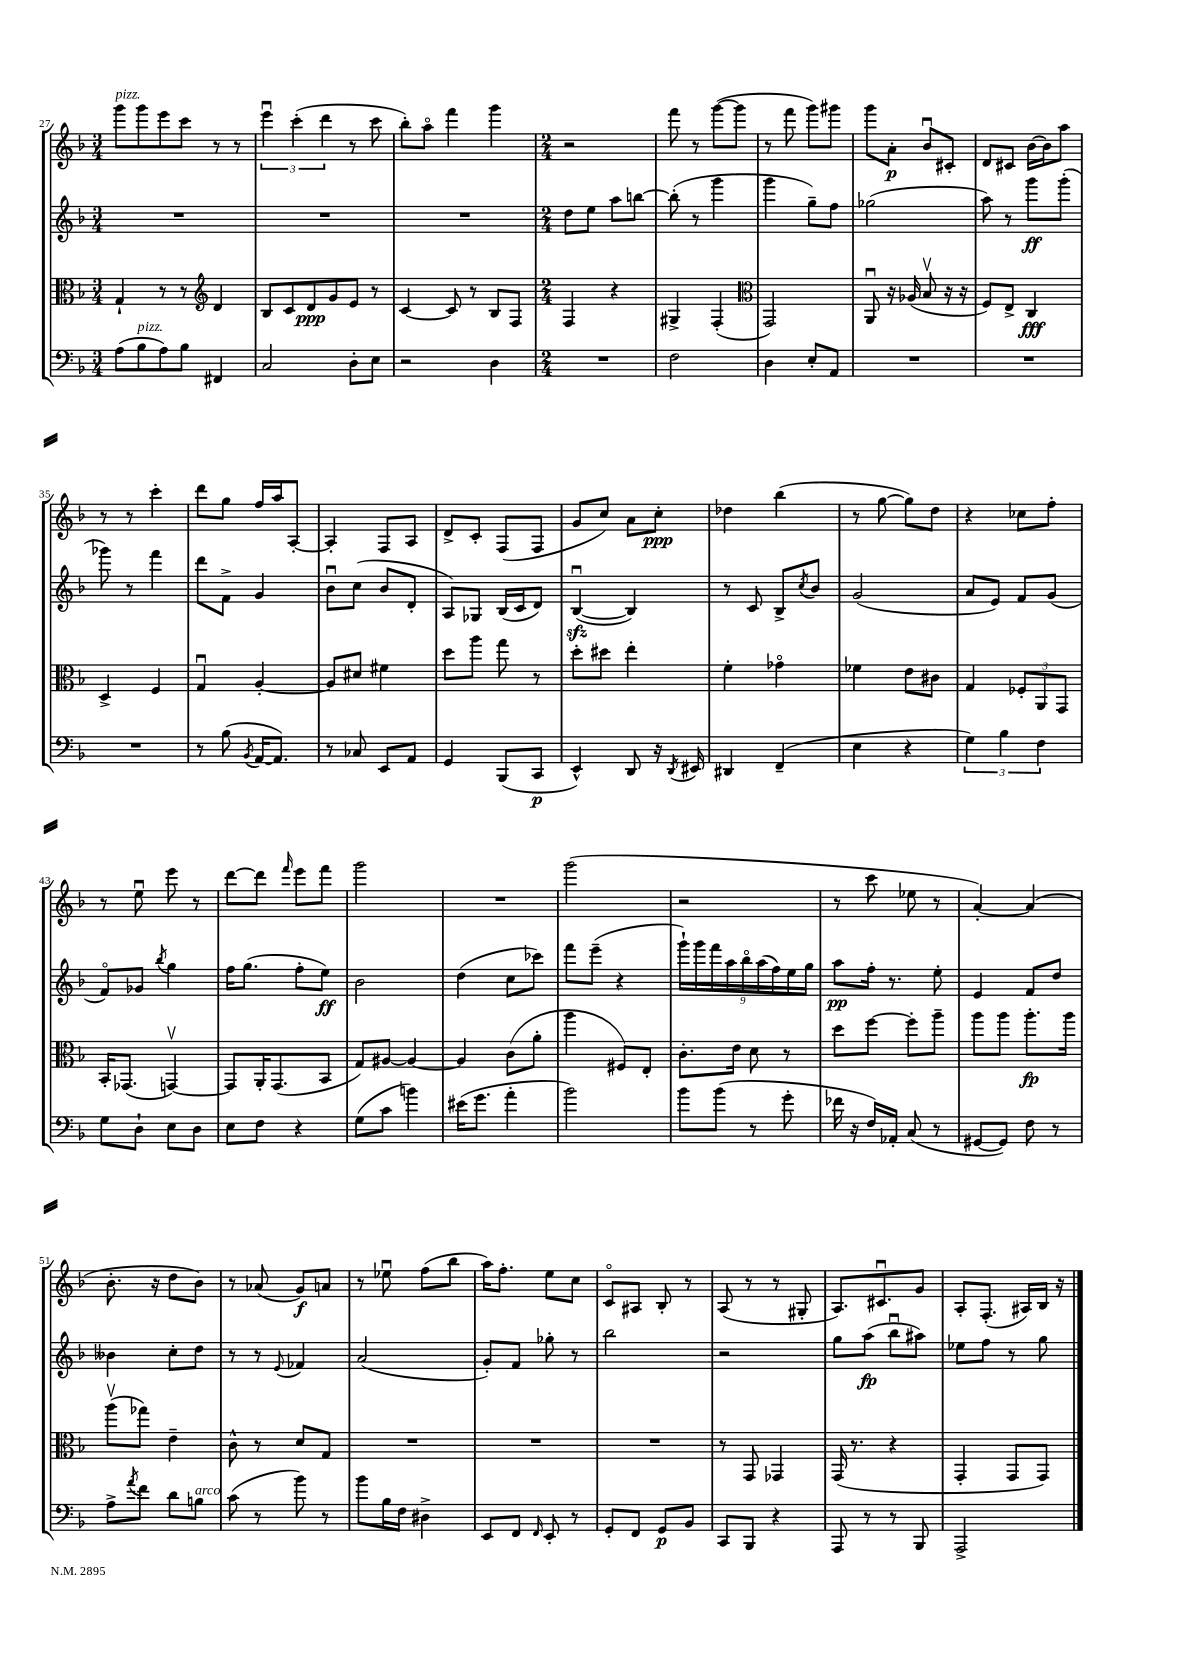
<<
\new StaffGroup <<
\new Staff = "s0" {
    \clef treble \key f \major \numericTimeSignature \time 3/4
    g'''8^\markup { \italic "pizz." } g'''8 e'''8 c'''8 r8 r8 |
    \tuplet 3/2 { e'''4\downbow c'''4-.( d'''4 } r8 c'''8 |
    bes''8-.) a''8\flageolet f'''4 g'''4 |
    \numericTimeSignature \time 2/4 r2 |
    f'''8 r8 g'''8~( g'''8 |
    r8 f'''8 g'''8) gis'''8 |
    g'''8 a'8-.\p bes'8\downbow cis'8-. |
    d'8 cis'8 bes'16~ bes'16 a''8 |
    r8 r8 c'''4-. |
    d'''8 g''8 f''16 a''16 a8~-. |
    a4-. f8 a8 |
    d'8-> c'8-. f8( f8 |
    g'8 c''8) a'8 c''8-.\ppp |
    des''4 bes''4( |
    r8 g''8~ g''8) d''8 |
    r4 ces''8 f''8-. |
    r8 e''8\downbow e'''8 r8 |
    d'''8~ d'''8 \grace { f'''16 } e'''8 f'''8 |
    g'''2 |
    R2 |
    g'''2( |
    r2 |
    r8 c'''8 ees''8 r8 |
    a'4~-.) a'4( |
    bes'8.-. r16 d''8 bes'8) |
    r8 aes'8( g'8\f) a'8 |
    r8 ees''8\downbow f''8( bes''8 |
    a''16) f''8.-. e''8 c''8 |
    c'8\flageolet ais8 bes8-. r8 |
    a8( r8 r8 gis8-. |
    a8.) cis'8.\downbow g'8 |
    a8-. f8.-.( ais16) bes16 r16 \bar "|." |
}
\new Staff = "s1" {
    \clef treble \key f \major \numericTimeSignature \time 3/4
    R2. |
    R2. |
    R2. |
    \numericTimeSignature \time 2/4 d''8 e''8 a''8 b''8~ |
    b''8-.( r8 g'''4 |
    g'''4 g''8--) f''8 |
    ges''2( |
    a''8) r8 g'''8\ff g'''8-.( |
    ges'''8) r8 f'''4 |
    d'''8 f'8-> g'4 |
    bes'8\downbow c''8( bes'8 d'8-. |
    a8) ges8 bes16( c'16 d'8) |
    bes4~\downbow\sfz( bes4) |
    r8 c'8 bes8-> \acciaccatura { c''8 } bes'8 |
    g'2( |
    a'8 e'8) f'8 g'8( |
    f'8\flageolet) ges'8 \acciaccatura { bes''8 } g''4 |
    f''16 g''8.( f''8-. e''8\ff) |
    bes'2 |
    d''4( c''8 ces'''8) |
    f'''8 e'''8--( r4 |
    \tuplet 9/8 { g'''16-!) g'''16 f'''16 a''16 bes''16\flageolet a''16( f''16) e''16 g''16 } |
    a''8\pp f''16-. r8. e''8-. |
    e'4 f'8 d''8 |
    beses'4 c''8-. d''8 |
    r8 r8 \appoggiatura { e'8 } fes'4 |
    a'2( |
    g'8-.) f'8 ges''8-. r8 |
    bes''2 |
    r2 |
    g''8 a''8\fp( bes''8\downbow ais''8) |
    ees''8 f''8 r8 g''8 \bar "|." |
}
\new Staff = "s2" {
    \clef alto \key f \major \numericTimeSignature \time 3/4
    g4-! r8 r8 \clef treble d'4 |
    bes8 c'8 d'8\ppp g'8 e'8 r8 |
    c'4~ c'8 r8 bes8 f8 |
    \numericTimeSignature \time 2/4 f4 r4 |
    gis4-> f4-.( |
    \clef alto g,2) |
    a,8\downbow r16 aes16( bes8\upbow r16 r16 |
    f8) e8-> c4\fff |
    d4-> f4 |
    g4\downbow a4~-. |
    a8 dis'8 fis'4 |
    d''8 a''8 g''8 r8 |
    d''8-. dis''8 e''4-. |
    f'4-. ges'4\flageolet |
    fes'4 e'8 cis'8 |
    g4 \tuplet 3/2 { fes8-. a,8 g,8 } |
    bes,16-. ges,8.( g,4~\upbow) |
    g,8 a,16-. g,8.( bes,8 |
    g8) ais8~ ais4~ |
    ais4 c'8( a'8-. |
    a''4 fis8) e8-. |
    c'8.-. e'16 d'8 r8 |
    d''8 f''8~ f''8-. a''8-- |
    a''8 a''8 a''8.-.\fp a''16 |
    a''8\upbow( ges''8) e'4-- |
    c'8-^ r8 d'8 g8 |
    R2 |
    R2 |
    R2 |
    r8 g,8 ges,4 |
    g,16( r8. r4 |
    g,4-. g,8 g,8) \bar "|." |
}
\new Staff = "s3" {
    \clef bass \key f \major \numericTimeSignature \time 3/4
    a8( bes8^\markup { \italic "pizz." } a8) bes8 fis,4 |
    c2 d8-. e8 |
    r2 d4 |
    \numericTimeSignature \time 2/4 R2 |
    f2 |
    d4 e8-. a,8 |
    R2 |
    R2 |
    R2 |
    r8 bes8( \acciaccatura { bes,8 } a,16~ a,8.) |
    r8 ces8 e,8 a,8 |
    g,4 bes,,8( c,8\p |
    e,4-^) d,8 r16 \acciaccatura { d,8 } eis,16 |
    dis,4 f,4--( |
    e4 r4 |
    \tuplet 3/2 { g4) bes4 f4 } |
    g8 d8-! e8 d8 |
    e8 f8 r4 |
    g8( c'8 b'4) |
    eis'16( g'8. a'4-. |
    bes'2) |
    bes'8 bes'8( r8 g'8-. |
    fes'16 r16 f16) aes,16-. c8( r8 |
    gis,8~ gis,8) f8 r8 |
    a8-> \acciaccatura { a'8 } f'8 d'8 b8^\markup { \italic "arco" } |
    c'8( r8 bes'8) r8 |
    bes'8 bes16 f16 dis4-> |
    e,8 f,8 \grace { f,16 } e,8-. r8 |
    g,8-. f,8 g,8\p bes,8 |
    c,8 bes,,8 r4 |
    a,,8 r8 r8 bes,,8 |
    a,,2-> \bar "|." |
}
>>
>>
\layout { \context { \Score currentBarNumber = #27 } }
